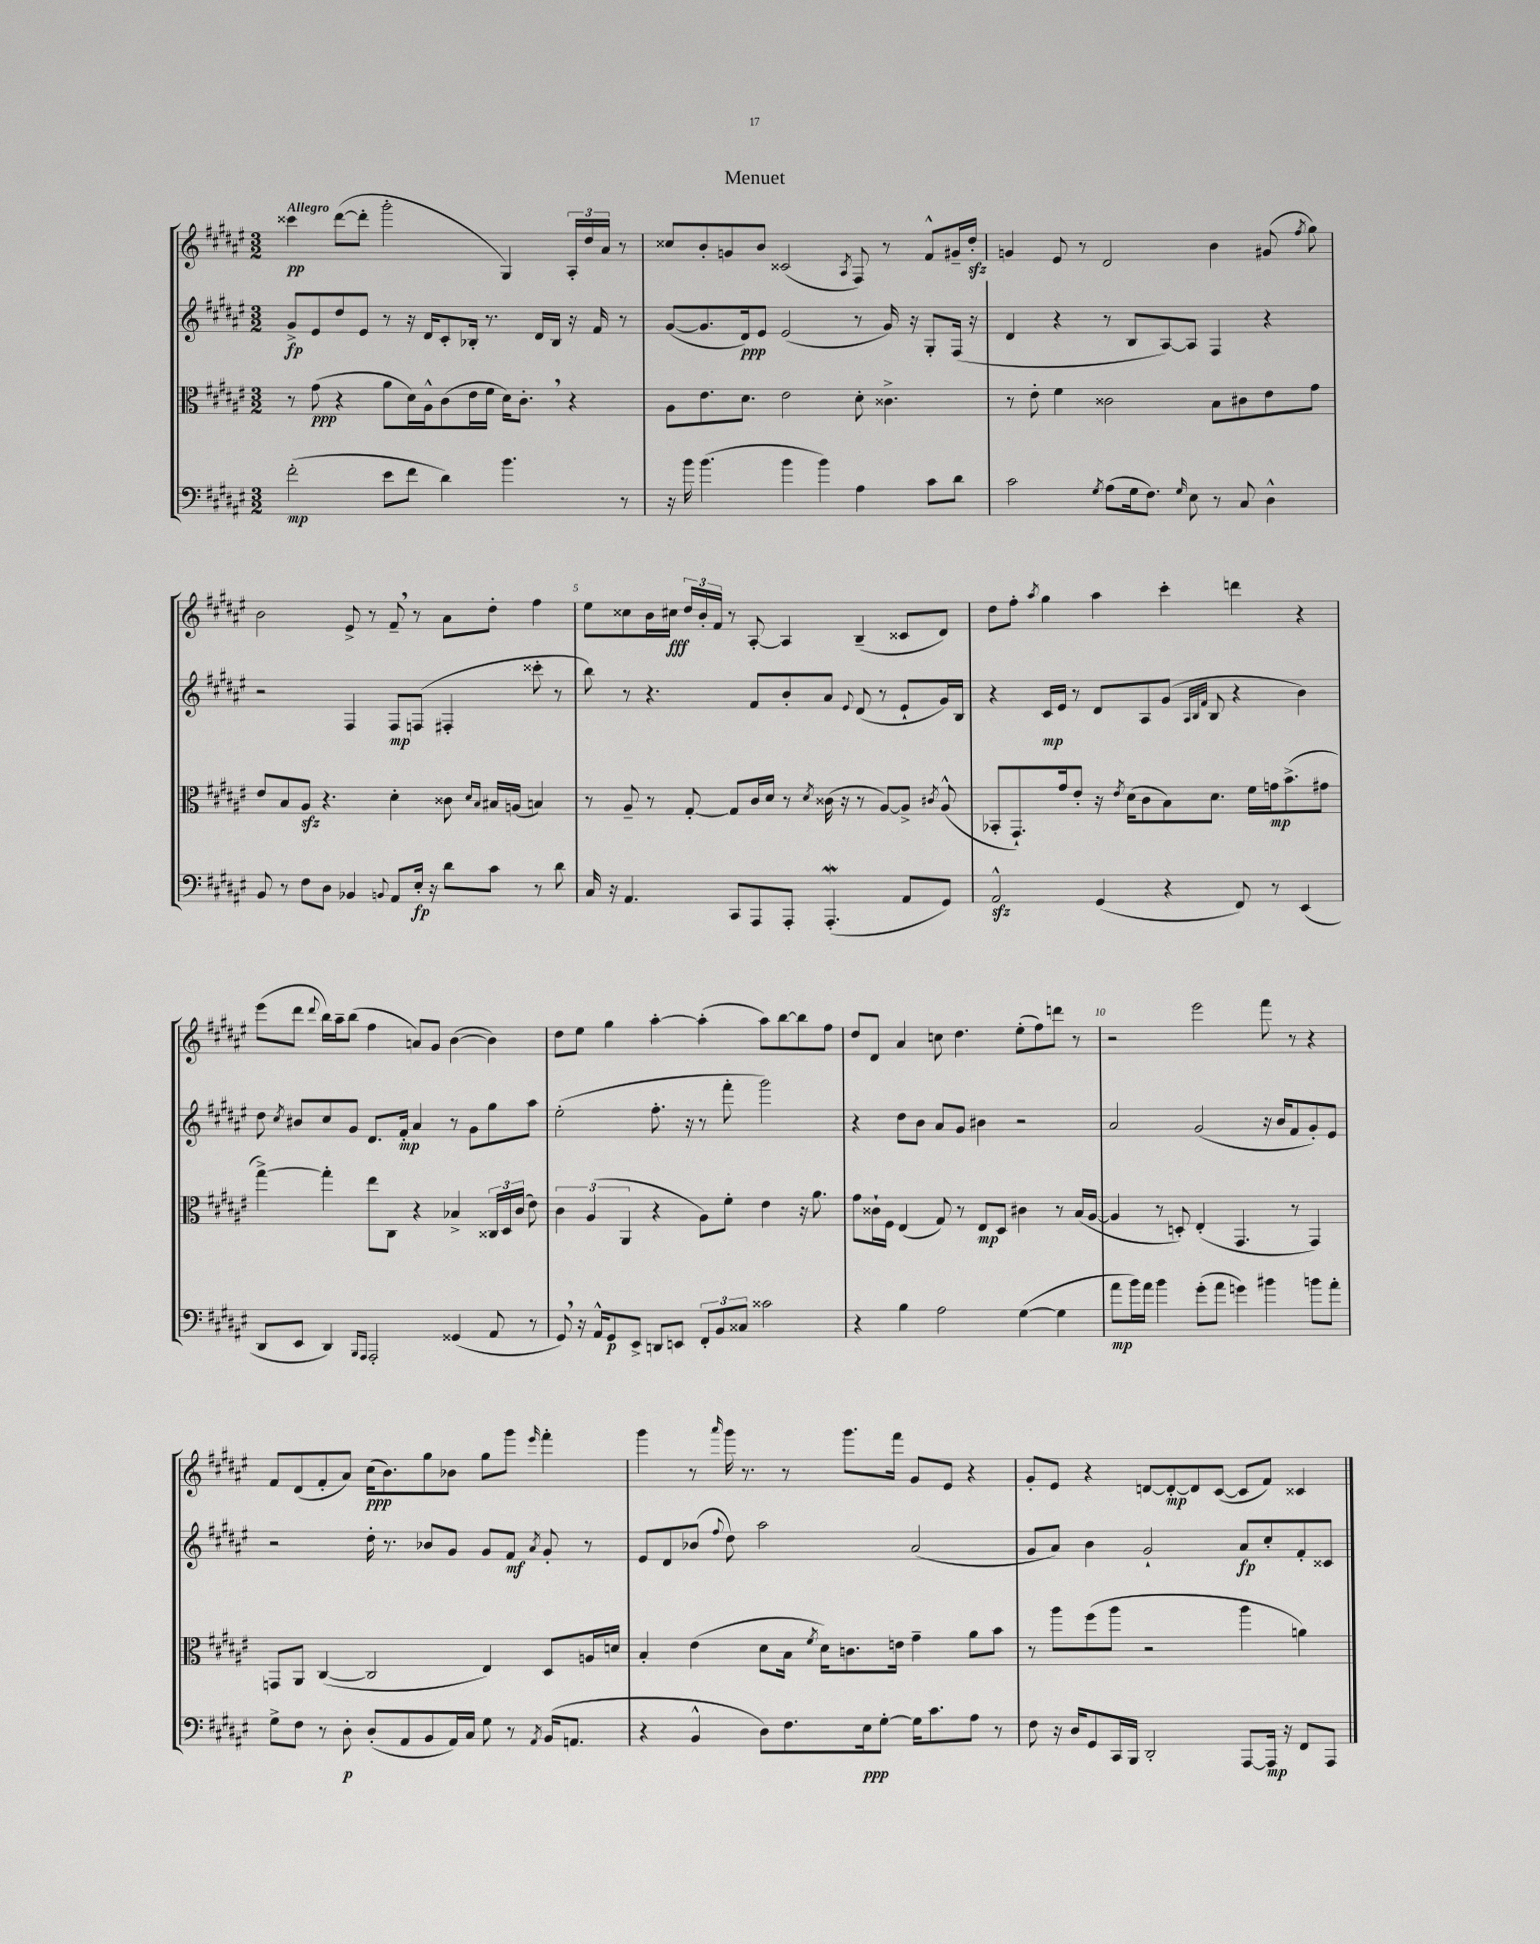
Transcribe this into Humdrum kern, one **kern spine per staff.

**kern	**kern	**kern	**kern
*staff4	*staff3	*staff2	*staff1
*clefF4	*clefC3	*clefG2	*clefG2
*k[f#c#g#d#a#e#]	*k[f#c#g#d#a#e#]	*k[f#c#g#d#a#e#]	*k[f#c#g#d#a#e#]
*M3/2	*M3/2	*M3/2	*M3/2
(2f#'	8r	8g#^	4ccc##
.	(8g#	8e#	.
.	4r	8dd#	([8ddd#
.	.	8e#	8ddd#']
8e#	8a#	8r	2ggg#'
8f#	16d#)	16r	.
.	16A#^^	16d#	.
4d#)	(8c#	8c#'	.
.	16e#	16B-'	.
.	16f#	8.r	.
4.b	16d#)	.	4G#)
.	8.c#'	.	.
.	.	16d#	.
.	.	16B-	.
.	4r	16r	24A#'
.	.	.	24dd#
.	.	16f#	.
.	.	.	24a#
8r	.	8r	8r
=	=	=	=
16r	8A#	([8g#	8cc##
16b	.	.	.
(4.b	8.e#	8.g#]	8b'
.	.	.	8g
.	8.d#	16d#)	.
.	.	8e#	8b
4b	2e#	(2e#	(2c##
4b)	.	.	.
.	.	.	8qA#
4A#	8d#'	8r	8F#)
.	4.c##^	16g#)	8r
.	.	16r	.
8c#	.	8G#'	8f#^^
8d#	.	(16F#	16g#~
.	.	16r	16dd#'
=	=	=	=
2c#	8r	4d#	4g
.	8e#'	.	.
.	4f#	4r	8e#
.	.	.	8r
8qG#	.	.	.
(8A#	2c##	8r	2d#
16G#	.	8B	.
8.F#)	.	.	.
.	.	[8A#)	.
16qqG#	.	.	.
8E#	.	8A#]	.
8r	8B	4F#	4b
8C#	8c#	.	.
4D#^^	8e#	4r	(8g#
.	.	.	8qff#
.	8g#	.	8gg#)
=	=	=	=
8BB	8e#	2r	2b
8r	8B	.	.
8F#	8A#	.	.
8D#	4.r	.	.
4BB-	.	4F#	8e#^
.	.	.	8r
8qqBB	.	.	.
8AA#	4d#'	8F#	8f#~
16E#'	.	(8F	8r
16r	.	.	.
8d#	8c##	4F#'	8a#
.	16qqd#	.	.
.	16qqB	.	.
8c#	16B#	.	8dd#'
.	(16A	.	.
8r	4B)	8ccc##'	4ff#
8d#	.	8r	.
=	=	=	=
16C#	8r	8bb)	8ee#
16r	.	.	.
4.AA#	8A#~	8r	8cc##
.	8r	4.r	16b
.	.	.	16cc#
.	[8G#'	.	24dd#
.	.	.	24b'
.	.	.	24f#
8CC#	8G#]	.	8r
8AAA#	16c#	8f#	[8A#'
.	16d#	.	.
8AAA#'	8r	8b'	4A#]
.	8qd#	.	.
(4.AAA#'	(16c##	8a#	.
.	16r	.	.
.	.	8qqe#	.
.	8r	(8d#	(4B~
.	[8A#)	8r	.
8AA#	8A#^]	8e#`	8c##
.	8qc#	.	.
8GG#)	(8A#^^	16g#)	8d#)
.	.	16B	.
=	=	=	=
2AA#^^	8BB-'	4r	8dd#
.	8.GG#`)	.	8ff#'
.	.	.	8qaa#
.	.	16c#	4gg#
.	16g#	16e#	.
.	8e#'	8r	.
(4GG#	16r	8d#	4aa#
.	8qe#	.	.
.	(16d#	.	.
.	8c#	8A#	.
4r	8B)	(8g#	4ccc#'
.	.	32qqA#	.
.	.	32qqB	.
.	.	32qqf#	.
.	8.d#	8B	.
8FF#)	.	4r	4ddd
.	16f#	.	.
8r	16g	.	.
.	(8.b^	.	.
(4EE#	.	4b)	4r
.	8g#	.	.
=	=	=	=
8DD#	[4gg#^)	8dd#	(8eee#
.	.	8qcc#	.
8EE#	.	8b#	8ddd#
.	.	.	8qqddd#
4DD#)	4gg#']	8cc#	16bb)
.	.	.	16aa#~
.	.	8g#	(8bb
16qqBBB	.	.	.
16qqAAA#	.	.	.
2AAA#'	8ee#	8.d#	4ff#
.	8C#	.	.
.	.	16f#'	.
.	4r	4a#	8a)
.	.	.	8g#
(4GG##	4B-^	8r	([4b
.	.	8g#	.
8AA#	24C##	8gg#	4b])
.	24D#	.	.
.	(24c#	.	.
8r	8e#)	8aa#	.
=	=	=	=
8GG#)	6c#	(2ee#'	8dd#
16r	.	.	8ee#
.	(6A#	.	.
16AA#^^	.	.	.
8GG#	.	.	4gg#
.	6AA#	.	.
8EE#^	.	.	.
8DD	4r	8.ff#'	[4aa#'
8EE	.	.	.
.	.	16r	.
12FF#'	8A#)	8r	(4aa#']
12BB	.	.	.
.	8f#'	8fff#'	.
12C##	.	.	.
2c##	4e#	2ggg#)	8aa#)
.	.	.	[8bb
.	16r	.	8bb]
.	8.a#	.	.
.	.	.	8ff#
=	=	=	=
4r	8g#	4r	8dd#
.	16c##`	.	8d#
.	16F#	.	.
4B	(4E#	8dd#	4a#
.	.	8b	.
2A#	8G#)	8a#	8cc
.	8r	8g#	4.dd#
.	8E#	4b#	.
.	8D#	.	.
([4G#	4c#	2r	(8ee#'
.	.	.	8ff#)
4G#]	8r	.	8ddd
.	(16B	.	8r
.	[16A#	.	.
=	=	=	=
8a#	4A#]	2a#	2r
16b)	.	.	.
16a#	.	.	.
4b	8r	.	.
.	8D')	.	.
(8g#'	(4E#'	(2g#	2eee#
8a#	.	.	.
4g)	4.GG#	.	.
4b#	.	16r	8fff#
.	.	16b	.
.	8r	8f#	8r
8b	4GG#)	8g#')	4r
8a#'	.	8e#	.
=	=	=	=
8G#^	8GG	2r	8f#
8F#	8AA#	.	(8d#
8r	([4C#	.	8f#'
8D#'	.	.	8a#)
(8D#'	2C#]	16dd#'	(16cc#
.	.	8.r	8.b)
8AA#	.	.	.
8BB	.	8b-	8gg#
16AA#)	.	8g#	8b-
16C#	.	.	.
8G#	4E#)	8g#	8gg#
8r	.	8f#	8ggg#
8qAA#	.	8qa#	16qqeee#
(16BB	8D#	8g#'	4fff#'
8.AA	.	.	.
.	16A	8r	.
.	16d	.	.
=	=	=	=
4r	4B'	8e#	4ggg#
.	.	8d#	.
4BB^^	(4e#	(8b-	8r
.	.	8qqff#	16qqaaa#
.	.	8dd#)	16ggg#
.	.	.	8.r
8D#)	8d#	2aa#	.
8.F#	16B	.	8r
.	8qf#	.	.
.	16d#)	.	.
.	8.c	.	8.ggg#
16E#	.	.	.
[8G#'	.	.	.
.	16e	.	16fff#
16G#]	4g#~	(2a#	8g#
8.c#	.	.	.
.	.	.	8e#
8A#	8a#	.	4r
8r	8b	.	.
=	=	=	=
8F#	8r	8g#	8g#'
16r	8aa#	8a#)	8e#
16D#	.	.	.
8GG#	(8ff#	4b	4r
16CC#	8aa#	.	.
16BBB	.	.	.
2DD#'	2r	2g#`	[8d
.	.	.	8d'_
.	.	.	8d]
.	.	.	([8c#
[8AAA#	4aa#	8a#	8c#]
16AAA#]	.	8cc#'	8f#)
16r	.	.	.
8FF#	4a)	8f#'	4c##
8AAA#	.	8c##	.
==	==	==	==
*-	*-	*-	*-
